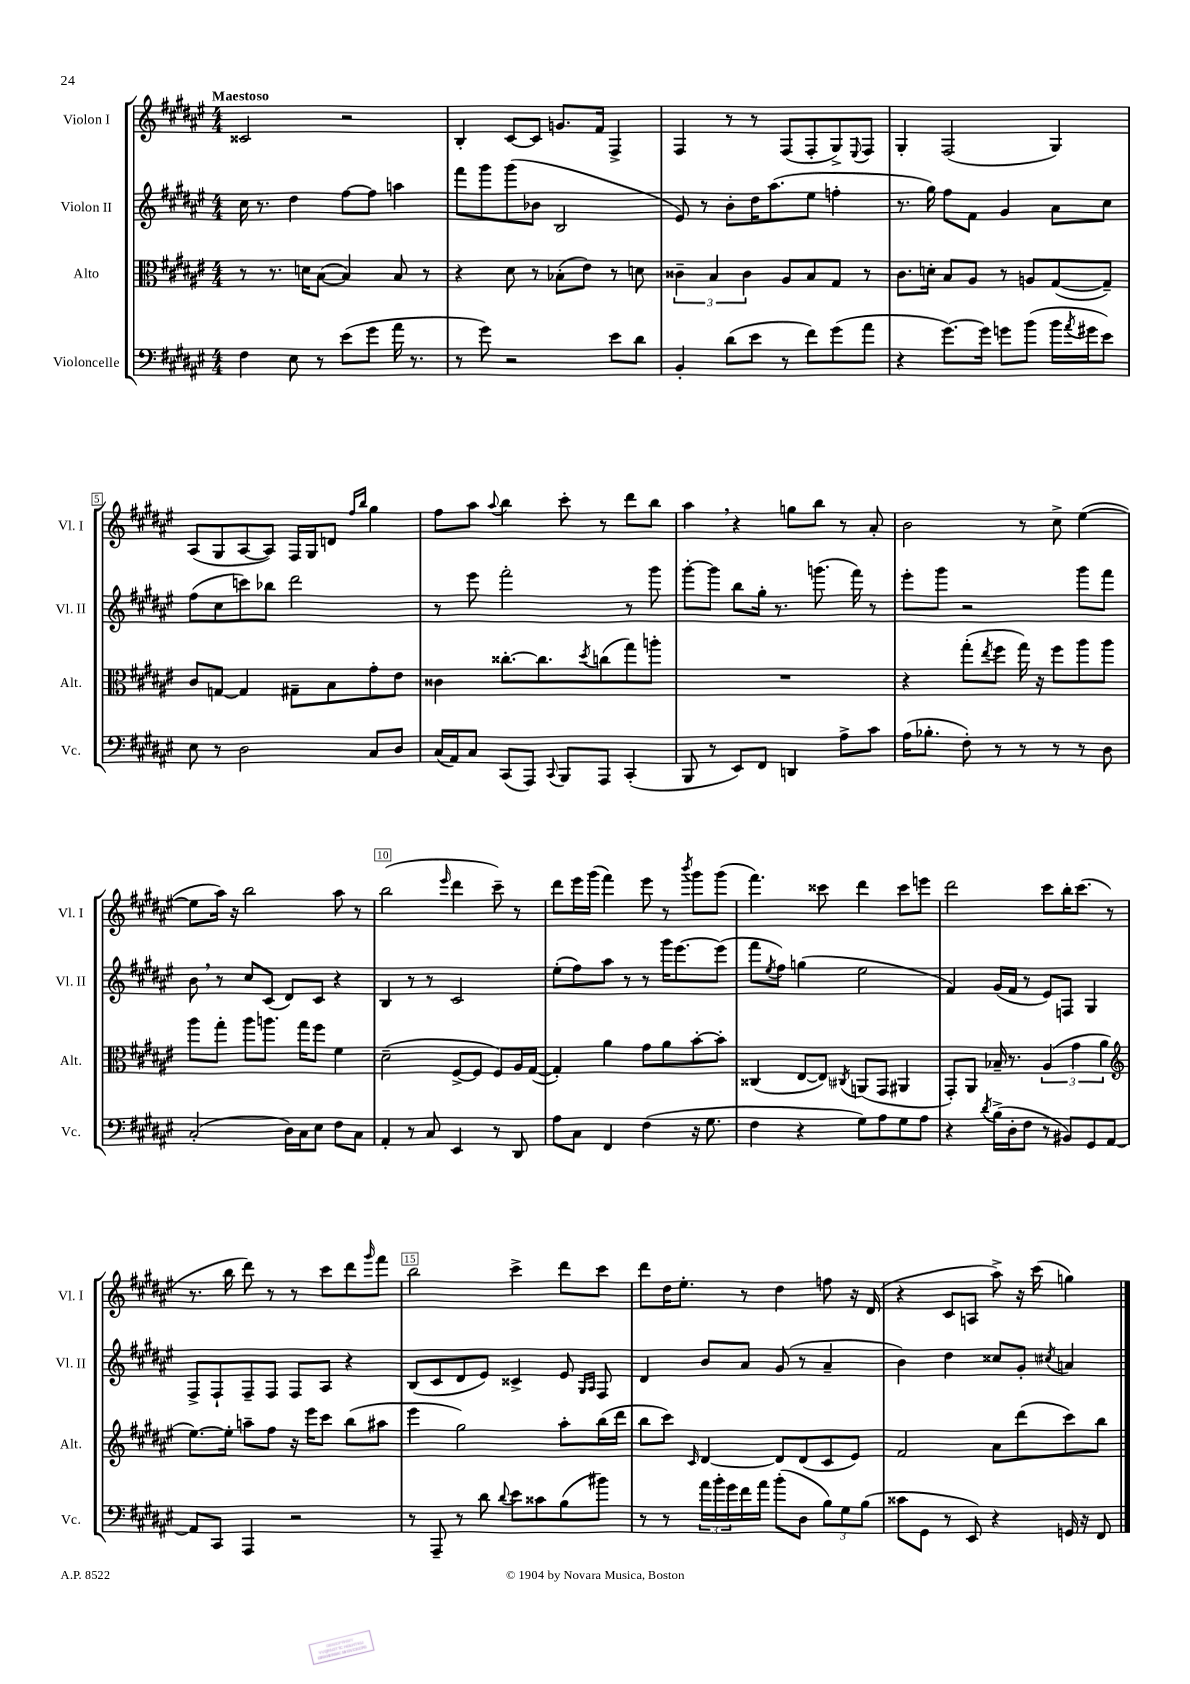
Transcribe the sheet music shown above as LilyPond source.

<<
\new StaffGroup <<
\new Staff = "s0" \with { instrumentName = "Violon I" shortInstrumentName = "Vl. I" } {
    \clef treble \key fis \major \numericTimeSignature \time 4/4 \tempo "Maestoso"
    cisis'2 r2 |
    b4-. cis'8~ cis'8 g'8. fis'16 fis4-> |
    fis4 r8 r8 fis8( fis8-. gis8->) \appoggiatura { eis8 } fis8 |
    gis4-. fis2( gis4) |
    ais8( gis8 ais8~ ais8) fis16 gis16 d'8 \grace { fis''16 b''16 } gis''4 |
    fis''8 ais''8 \appoggiatura { ais''8 } b''4 cis'''8-. r8 dis'''8 b''8 |
    ais''4 \breathe r4 g''8 b''8 r8 ais'8-. |
    b'2 r8 cis''8-> eis''4~( |
    eis''8 ais''16) r16 b''2 ais''8 r8 |
    b''2( \grace { eis'''16 } dis'''4 cis'''8--) r8 |
    dis'''8 eis'''16 gis'''16( fis'''4) eis'''8 r8 \acciaccatura { b'''8 } gis'''8 gis'''8( |
    fis'''4.) cisis'''8 dis'''4 cisis'''8 e'''8 |
    dis'''2 cis'''8 b''16-. cis'''8.( r8 |
    r8. b''16 dis'''8) r8 r8 cis'''8 dis'''8 \grace { gis'''16 } fis'''8 |
    b''2 cis'''4-> dis'''8 cis'''8 |
    dis'''8 dis''16 eis''8.-. r8 dis''4 f''8 r16 dis'16( |
    r4 cis'8 a8 ais''8->) r16 cis'''16( g''4) \bar "|." |
}
\new Staff = "s1" \with { instrumentName = "Violon II" shortInstrumentName = "Vl. II" } {
    \clef treble \key fis \major \numericTimeSignature \time 4/4
    cis''16 r8. dis''4 fis''8~ fis''8 a''4 |
    fis'''8 gis'''8 gis'''8( bes'8 b2 |
    eis'8) r8 b'8-. dis''16 ais''8.( eis''8 f''4-. |
    r8. gis''16) fis''8 fis'8 gis'4 ais'8 cis''8 |
    fis''8( cis''8 c'''8) bes''8 dis'''2 |
    r8 eis'''8 fis'''2-. r8 gis'''8 |
    gis'''8~-. gis'''8 b''8 gis''16-. r8. g'''8.( fis'''16) r8 |
    eis'''8-. gis'''8 r2 gis'''8 fis'''8 |
    b'8 \breathe r8 cis''8 cis'8( dis'8) cis'8 r4 |
    b4 r8 r8 cis'2 |
    eis''8-.( fis''8) ais''8 r8 r8 gis'''16 eis'''8.~ eis'''8( |
    fis'''8 \acciaccatura { eis''8 } fis''8) g''4( eis''2 |
    fis'4) gis'16( fis'16 r8 eis'8) f8 gis4 |
    fis8-> fis8-! fis8-- fis8 fis8 ais8 r4 |
    b8( cis'8 dis'8 eis'8) cisis'4-> eis'8 \grace { gis16 ais16 } fis8 |
    dis'4 b'8 ais'8 gis'8( r8 ais'4-- |
    b'4) dis''4 cisis''8 gis'8-. \acciaccatura { cis''8 } a'4 \bar "|." |
}
\new Staff = "s2" \with { instrumentName = "Alto" shortInstrumentName = "Alt." } {
    \clef alto \key fis \major \numericTimeSignature \time 4/4
    r8 r8. d'16 b8~( b4) b8 r8 |
    r4 dis'8 r8 bes8-.( eis'8) r8 d'8 |
    \tuplet 3/2 { cisis'4-- b4 cisis'4 } ais8 b8 gis8 r8 |
    cis'8. d'16-. b8 ais8 r8 a8 gis8~( gis8--) |
    cis'8 g8~ g4 gis8-- b8 gis'8-. eis'8 |
    cisis'4 cisis''8.~-. cisis''8. \acciaccatura { dis''8 } c''8( gis''8) a''8-. |
    R1 |
    r4 gis''8-.( \acciaccatura { eis''8 } fis''8 gis''16) r16 fis''8 ais''8 ais''8 |
    ais''8 gis''8-. ais''8 a''8. gis''16 fis''8 fis'4 |
    dis'2--( fis8~-> fis8 fis8) ais16 gis16~( |
    gis4-.) ais'4 gis'8 ais'8 b'8~-. b'8-. |
    cisis4( eis8~ eis8) \acciaccatura { cis8 } a,8( gis,8 ais,4 |
    gis,8-.) ais,8 bes16-- r8. \tuplet 3/2 { ais4( gis'4 ais'4 } |
    \clef treble eis''8.~) eis''16-. a''8-- fis''8 r16 eis'''16 cis'''8 b''8( ais''8 |
    eis'''4 gis''2) ais''8-. b''16( dis'''16 |
    b''8 cis'''8) \grace { cis'16 } dis'4~ dis'8 dis'8( cis'8 eis'8) |
    fis'2 ais'8 dis'''8( cis'''8) b''8 \bar "|." |
}
\new Staff = "s3" \with { instrumentName = "Violoncelle" shortInstrumentName = "Vc." } {
    \clef bass \key fis \major \numericTimeSignature \time 4/4
    fis4 eis8 r8 eis'8( gis'8 ais'16 r8. |
    r8 gis'8) r2 eis'8 dis'8 |
    b,4-. dis'8( eis'8 r8 fis'8) gis'8( ais'8 |
    r4 gis'8.~) gis'16 g'8 b'8( b'16 \acciaccatura { ais'8 } gis'16 eis'8) |
    eis8 r8 dis2 cis8 dis8 |
    cis16( ais,16) cis8 cis,8( ais,,8) \appoggiatura { cis,8 } b,,8 ais,,8 cis,4-.( |
    b,,8 r8 eis,8) fis,8 d,4 ais8-> cis'8 |
    ais16( bes8.-. fis8-.) r8 r8 r8 r8 dis8 |
    cis2-.( dis16) cis16 eis8 fis8 cis8 |
    ais,4-. r8 cis8 eis,4 r8 dis,8 |
    ais8 cis8 fis,4 fis4( r16 gis8. |
    fis4 r4 gis8) ais8 gis8 ais8 |
    r4 \acciaccatura { dis'8 } b16->( dis16-. fis8 r8 bis,8) gis,8 ais,8~ |
    ais,8 cis,8 ais,,4 r2 |
    r8 ais,,8-- r8 dis'8 \appoggiatura { dis'8 } eis'8 cisis'8 b8( bis'8) |
    r8 r8 \tuplet 3/2 { ais'16 b'16-. gis'16 } fis'16 ais'16 b'8-.( dis8 \tuplet 3/2 { b8) gis8 b8( } |
    cisis'8 gis,8 r8 eis,8) r4 g,16 r16 fis,8 \bar "|." |
}
>>
>>
\layout { \context { \Score \override BarNumber.break-visibility = ##(#f #t #t) barNumberVisibility = #(every-nth-bar-number-visible 5) \override BarNumber.stencil = #(make-stencil-boxer 0.1 0.3 ly:text-interface::print) } }
